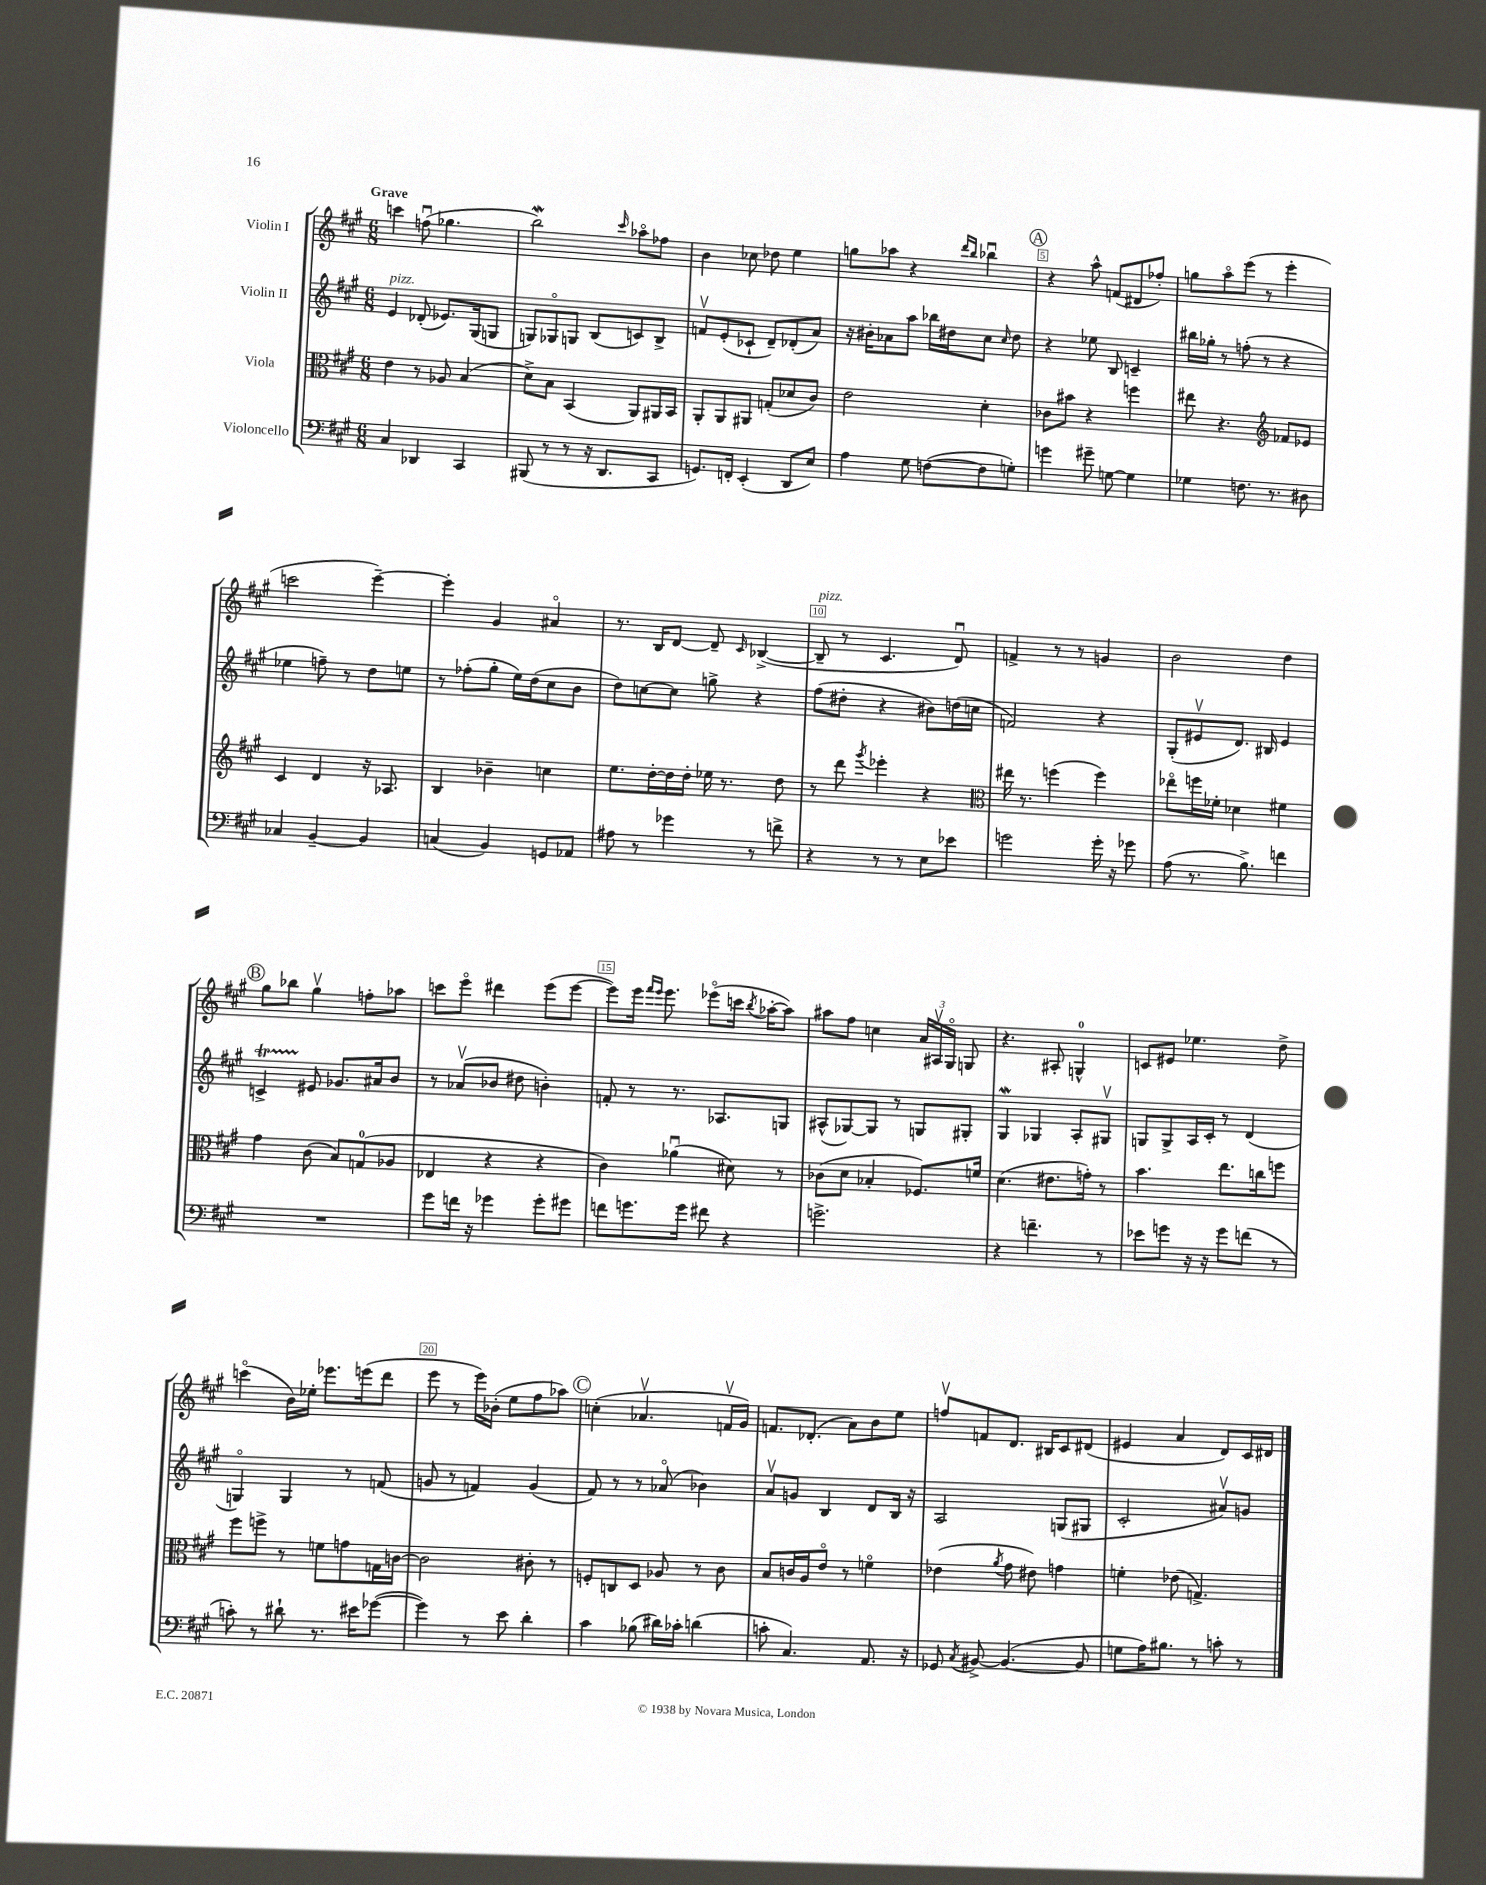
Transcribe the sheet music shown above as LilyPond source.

<<
\new StaffGroup <<
\new Staff = "s0" \with { instrumentName = "Violin I" } {
    \clef treble \key a \major \numericTimeSignature \time 6/8 \tempo "Grave"
    \autoBeamOff c'''4 f''8\downbow( ges''4. |
    b''2\mordent) \grace { cis'''16 } aes''8[\flageolet fes''8] |
    b'4 ces''8 des''8 e''4 |
    g''8[ aes''8] r4 \grace { d'''16[ b''16] } bes''4\downbow |
    \mark \markup { \circle "A" } r4 a''8-^ f'8[( dis'8 fes''8]-.) |
    g''8[ a''8\flageolet e'''8]( r8 e'''4-. |
    c'''2 e'''4~--) |
    e'''4-. gis'4 ais'4\flageolet |
    r8. b16[ d'8]~ d'8-- \grace { cis'16 } bes4~->( |
    bes8--^\markup { \italic "pizz." } r8 cis'4. d'8\downbow) |
    f'4-> r8 r8 g'4 |
    b'2 d''4 |
    \mark \markup { \circle "B" } gis''8[ bes''8] gis''4\upbow f''8[-. aes''8] |
    c'''8[ e'''8]\flageolet dis'''4 e'''8[( e'''8]~ |
    e'''8[) e'''16] \grace { fis'''16[ e'''16] } e'''8. ees'''8[\flageolet( c'''16] \acciaccatura { b''8 } aes''16[~-. aes''8]) |
    ais''8[ fis''8] c''4 \tuplet 3/2 { a'16[ ais16\upbow gis16]\flageolet } g8 |
    r4. ais8-. g4-0-^ |
    c'8[ eis'8] ees''4. d''8-> |
    c'''4\flageolet( b'16[) ees''16]-. ees'''8.[ e'''16( d'''8] |
    e'''8 r8 e'''16[) bes'16]-.( e''8[ fis''8 aes''8]) |
    \mark \markup { \circle "C" } c''4-.( aes'4.\upbow f'16[\upbow gis'16]) |
    f'8.[ des'8.]-.( a'8[) b'8 e''8] |
    f''8[\upbow f'8 d'8.] bis16[ cis'8 dis'8]( |
    eis'4 a'4 d'8[) cis'16 dis'16] \bar "|." |
}
\new Staff = "s1" \with { instrumentName = "Violin II" } {
    \clef treble \key a \major \numericTimeSignature \time 6/8
    \autoBeamOff e'4^\markup { \italic "pizz." } des'8-.( ees'8.[) gis16( g8] |
    g8[) ges8\flageolet g8] b8[( c'8) b8]-> |
    f'8[\upbow e'8-.( ces'8]-! d'8[--) des'8-.( a'8]) |
    r16 bis'16[-. aes'8 a''8] bes''16[ dis''16 cis''8] \grace { cis''16 } dis''8 |
    \mark \markup { \circle "A" } r4 ees''8 b8 c'4-- |
    bis''16[ ges''16]-. r8 f''8-.( r8 r4 |
    ees''4 f''8--) r8 d''8[ e''8] |
    r8 fes''8[-.( gis''8]-. e''16[) d''16( cis''8 b'8] |
    d''8[) c''8~ c''8] g''8-> r4 |
    fis''8[( dis''8]-. r4 bis'8[) d''16( c''16] |
    f'2) r4 |
    gis8[-.( eis'8\upbow d'8.]) bis16 eis'4 |
    \mark \markup { \circle "B" } c'4->\startTrillSpan eis'8\stopTrillSpan ges'8.[ ais'16 b'8] |
    r8 aes'8[\upbow( bes'8] dis''8 b'4-.) |
    f'8-. r8 r8. aes8.[ g8] |
    ais8[-^( ges8~) ges8] r8 g8[ gis8]-. |
    gis4\mordent ges4 a8[-. gis8]\upbow |
    g8[ g8-> a16 cis'16]-. r8 d'4( |
    g4\flageolet) g4 r8 f'8( |
    g'8 r8 f'4) g'4( |
    \mark \markup { \circle "C" } fis'8) r8 r8 aes'8\flageolet( bes'4) |
    a'8[\upbow g'8] b4 d'8[ b16] r16 |
    a2 g8[( gis8] |
    cis'2-. ais'8[\upbow) g'8] \bar "|." |
}
\new Staff = "s2" \with { instrumentName = "Viola" } {
    \clef alto \key a \major \numericTimeSignature \time 6/8
    \autoBeamOff e'4 r8 aes8 b4( |
    d'8[->) b8] b,4( a,8[) ais,16 b,16] |
    a,8[-. a,8 ais,8] g8[-.( des'8 cis'8]) |
    e'2 d'4-. |
    \mark \markup { \circle "A" } ces'8[ bis'8] r4 f''4 |
    eis''8 r4. \clef treble fes'8[ ees'8] |
    cis'4 d'4 r16 aes8. |
    b4 bes'4-- c''4 |
    e''8.[ d''16~-. d''16 d''16]-. ees''16 r8. d''8 |
    r8 d'''8 \acciaccatura { gis'''8 } ees'''4-. r4 |
    \clef alto eis''16 r8. f''4( f''4) |
    ees''8[\flageolet f''16 fes'16]-. des'4 fis'4 |
    \mark \markup { \circle "B" } gis'4 cis'8( b8[) g8-0( aes8] |
    ees4 r4 r4 |
    cis'4) aes'4\downbow( dis'8) r8 |
    ces'8[( d'8] bes4-. fes8.[) f'16] |
    d'4.( eis'8.[ g'16]-.) r8 |
    b'4. e''8.[ c''16 f''8] |
    fis''8[ f''8]-> r8 f'8[ g'8 g16 c'16]~ |
    c'2 cis'8-. r8 |
    \mark \markup { \circle "C" } f8[-. c8 d8] aes8 r8 cis'8 |
    b8[ c'16 a16 e'8]\flageolet r8 f'4\flageolet |
    ees'4( \acciaccatura { a'8 } gis'8 eis'8) g'4 |
    f'4-. ees'8( g4.->) \bar "|." |
}
\new Staff = "s3" \with { instrumentName = "Violoncello" } {
    \clef bass \key a \major \numericTimeSignature \time 6/8
    \autoBeamOff cis4 des,4 cis,4 |
    bis,,8( r8 r8 r16 d,8.[ cis,8] |
    g,8.[) f,16]-. e,4-.( d,8[ e8]) |
    a4 gis8 f8[~( f8 g8]-.) |
    \mark \markup { \circle "A" } g'4 gis'8-- g8~ g4 |
    ges4 f8. r8. dis8 |
    ces4 b,4~-- b,4 |
    c4( b,4) g,8[ aes,8] |
    ais8 r8 ges'4 r8 f'8-> |
    r4 r8 r8 e8[ ees'8] |
    g'2 g'16-. r16 ges'8 |
    a8( r8. b8.->) f'4 |
    \mark \markup { \circle "B" } R2. |
    gis'8[ f'16] r16 ges'4 ges'8[-. gis'8] |
    f'8[ g'8. g'16] fis'8 r4 |
    g'2.-> |
    r4 f'4.-- r8 |
    ees'8[ g'8] r16 r16 g'8[ f'8]( r8 |
    c'8-.) r8 dis'8-! r8. eis'16[ ges'8]~( |
    ges'4) r8 e'8 d'4-. |
    \mark \markup { \circle "C" } cis'4 bes8( dis'16[) ces'16]-. d'4( |
    c'8-. cis4.) a,8. r16 |
    ges,8 \acciaccatura { cis8 } bis,8~-> bis,4.~( bis,8 |
    g8[ a16) bis8.] r8 c'8-. r8 \bar "|." |
}
>>
>>
\layout { \context { \Score \override BarNumber.break-visibility = ##(#f #t #t) barNumberVisibility = #(every-nth-bar-number-visible 5) \override BarNumber.stencil = #(make-stencil-boxer 0.1 0.3 ly:text-interface::print) } }
